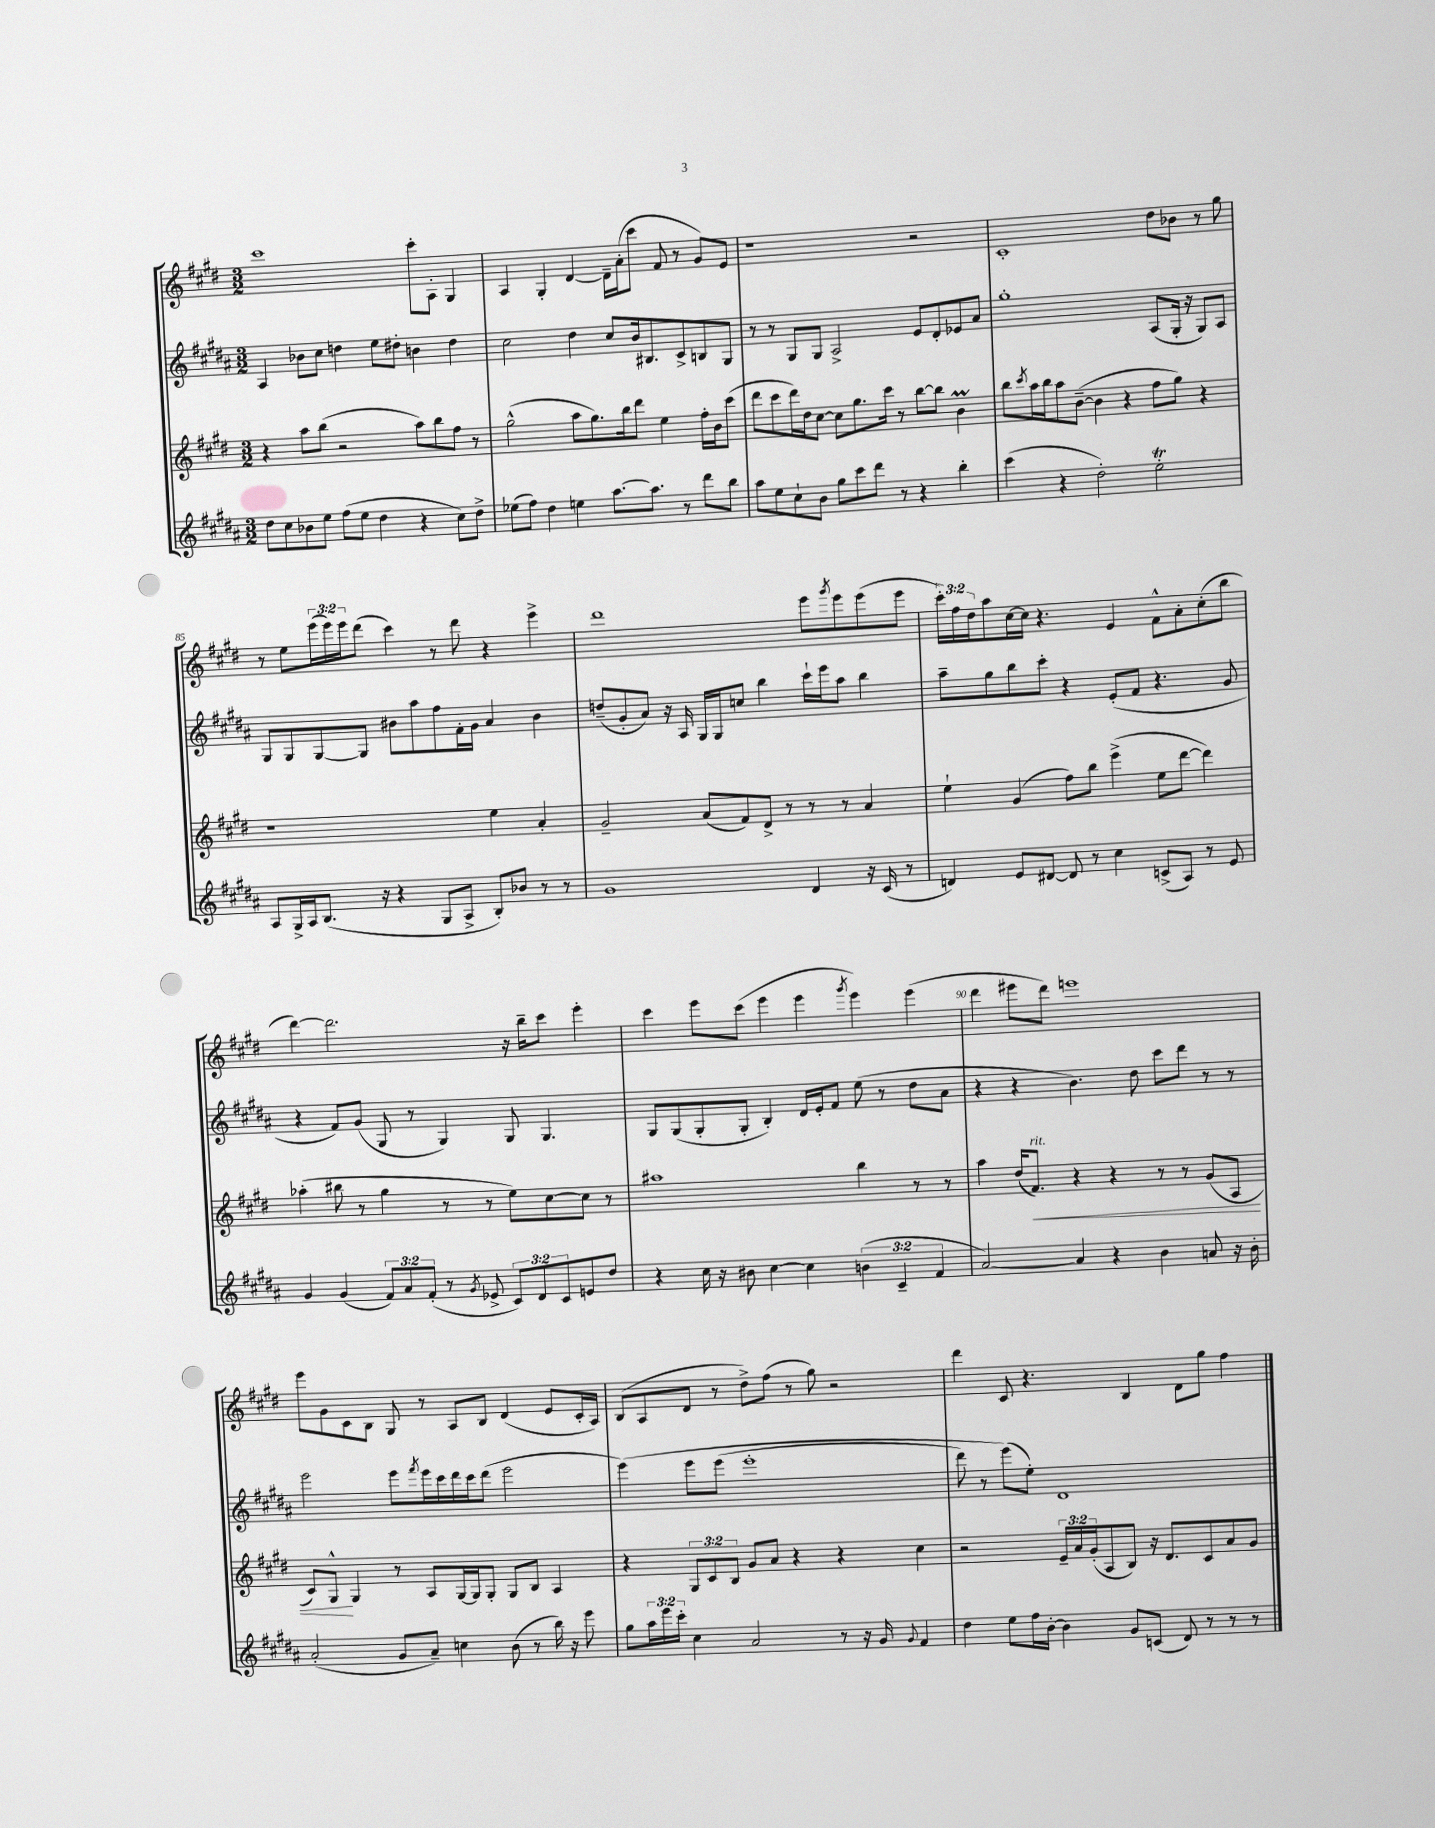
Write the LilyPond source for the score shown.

<<
\new StaffGroup <<
\new Staff = "s0" {
    \clef treble \key e \major \numericTimeSignature \time 3/2 \override Staff.TupletNumber.text = #tuplet-number::calc-fraction-text
    cis'''1 cis'''8-. a8-. gis4 |
    a4 gis4-. dis'4~ dis'16-- a'16-.( cis'''8 fis'8 r8 gis'8) e'8 |
    r1 r2 |
    cis'1-. dis''8 bes'8 r8 gis''8 |
    r8 e''8 \tuplet 3/2 { e'''16( e'''16) e'''16 } dis'''8( cis'''4) r8 dis'''8 r4 e'''4-> |
    dis'''1 e'''8 \acciaccatura { gis'''8 } e'''8 e'''8( e'''8 |
    \tuplet 3/2 { cis'''16-.) fis''16 dis''16 } a''8 cis''16~ cis''16 r4. e'4 fis'8-^ a'8-. cis''8-.( b''8 |
    dis'''4~) dis'''2. r16 b''16-- cis'''8 e'''4-. |
    cis'''4 e'''8 cis'''8( e'''4 e'''4 \acciaccatura { gis'''8 } e'''4) e'''4( |
    dis'''4 eis'''8 dis'''8) e'''1 |
    e'''8 gis'8 cis'8 b8 gis8 r8 a8 b8 dis'4( e'8 cis'16-. a16) |
    b8( a8 dis'8 r8 dis''8->) fis''8( r8 gis''8) r2 |
    dis'''4 cis'8 r4. b4 dis'8 gis''8 fis''4 \bar "|." |
}
\new Staff = "s1" {
    \clef treble \key b \major \numericTimeSignature \time 3/2
    ais4 bes'8 cis''8 d''4 e''8 dis''8-. b'4 dis''4 |
    cis''2 dis''4 cis''8 b'16 bis8. cis'8-> b8 gis8 |
    r8 r8 gis8 gis8 ais2-> e'8 dis'8-. ees'8 ais'8 |
    gis''1-. ais8( gis16-. r16 gis8) ais8 |
    gis8 gis8 gis8~ gis8 bis'8 ais''8 fis''8 fis'16-. gis'16 ais'4 bis'4 |
    d''8--( gis'8-. ais'8) r16 ais16 gis16 gis16 c''8 b''4 cis'''16-! e'''16 ais''8 b''4 |
    ais''8-- gis''8 b''8 cis'''8-. r4 e'8-.( fis'8 r4. gis'8 |
    r4 fis'8) gis'8( gis8 r8 gis4) gis8 gis4. |
    gis8 gis8( gis8-. gis8-. b4-.) dis'16 e'16-. fis'8 e''8( r8 dis''8 ais'8 |
    r4 r4 b'4.) dis''8 cis'''8 dis'''8 r8 r8 |
    e'''2 e'''8 \acciaccatura { fis'''8 } e'''16 cis'''16 dis'''16 cis'''16 dis'''8( e'''2 |
    e'''4)\( e'''8 e'''8( e'''1-. |
    dis'''8) r8 e'''8(\) e''8-.) dis'1 \bar "|." |
}
\new Staff = "s2" {
    \clef treble \key e \major \numericTimeSignature \time 3/2 \override Staff.TupletNumber.text = #tuplet-number::calc-fraction-text
    r4 a''8 b''8( r2 a''8) b''8 fis''8 r8 |
    gis''2-^( a''8 gis''8.) b''16 dis'''8 e''4 fis''16-. b'16 cis'''8( |
    dis'''8 cis'''8 dis'''16) dis''16 cis''8~ cis''8 gis''8. cis'''16 r8 b''8~ b''8 b'4\prall |
    b''8 \acciaccatura { cis'''8 } a''16 b''16 a''8 b'8~--( b'4 r4 fis''8 gis''8) r4 |
    r1 e''4 a'4-. |
    gis'2-- a'8( fis'8) dis'8-> r8 r8 r8 a'4 |
    e''4-! gis'4( fis''8) b''8 e'''4->( e''8 dis'''8~ dis'''4) |
    aes''4-.( bis''8 r8 gis''4 r8 r8 e''8) cis''8~ cis''8 r8 |
    ais''1 b''4 r8 r8 |
    a''4 dis''16( fis'8.\<^\markup { \italic "rit." }) r4 r4 r8 r8 gis'8( a8 |
    cis'8) gis8-^\! gis4 r8 a8 gis16~ gis16 gis8-. gis8 b8 a4 |
    r4 \tuplet 3/2 { gis8 cis'8 b8 } gis'8 a'8 r4 r4 cis''4 |
    r2 \tuplet 3/2 { e'16-- a'16 gis'16-.( } a8 b8) r16 dis'8. cis'8 a'8 gis'8 \bar "|." |
}
\new Staff = "s3" {
    \clef treble \key b \major \numericTimeSignature \time 3/2 \override Staff.TupletNumber.text = #tuplet-number::calc-fraction-text
    dis''8 cis''8 bes'8 e''8 fis''8( e''8 dis''4 r4 cis''8) dis''8-> |
    ees''8( fis''8) dis''4 e''4 ais''8.~ ais''8. r8 dis'''8 b''8 |
    ais''8 e''8 cis''8-! b'8 gis''8 cis'''8 dis'''8 r8 r4 b''4-. |
    cis'''4( r4 dis''2-.) e''2-.\trill |
    ais8 gis16-> ais16 b8.( r16 r4 gis8 ais8-> b8-.) bes'8 r8 r8 |
    gis'1 dis'4 r16 cis'16( r8 |
    d'4) e'8 dis'8~ dis'8 r8 cis''4 c'8->( ais8) r8 e'8 |
    gis'4 gis'4( \tuplet 3/2 { fis'8) ais'8 fis'8-.( } r8 \acciaccatura { gis'8 } ees'8-> \tuplet 3/2 { cis'8) dis'8 cis'8 } e'8 dis''8 |
    r4 cis''16 r16 bis'8 cis''4~ cis''4 \tuplet 3/2 { b'4( cis'4-- fis'4 } |
    ais'2~) ais'4 r4 b'4 a'8 r16 b'16-. |
    ais'2-.( gis'8 ais'8--) c''4 b'8( r8 b''16) r16 e'''8 |
    gis''8 \tuplet 3/2 { ais''16 e'''16 cis'''16-. } cis''4 ais'2 r8 r16 gis'16 \appoggiatura { gis'8 } fis'4 |
    dis''4 e''8 fis''16 b'16~-. b'4 gis'8 c'8( dis'8) r8 r8 r8 \bar "|." |
}
>>
>>
\layout { \context { \Score currentBarNumber = #81 \override BarNumber.break-visibility = ##(#f #t #t) barNumberVisibility = #(every-nth-bar-number-visible 5) } }
